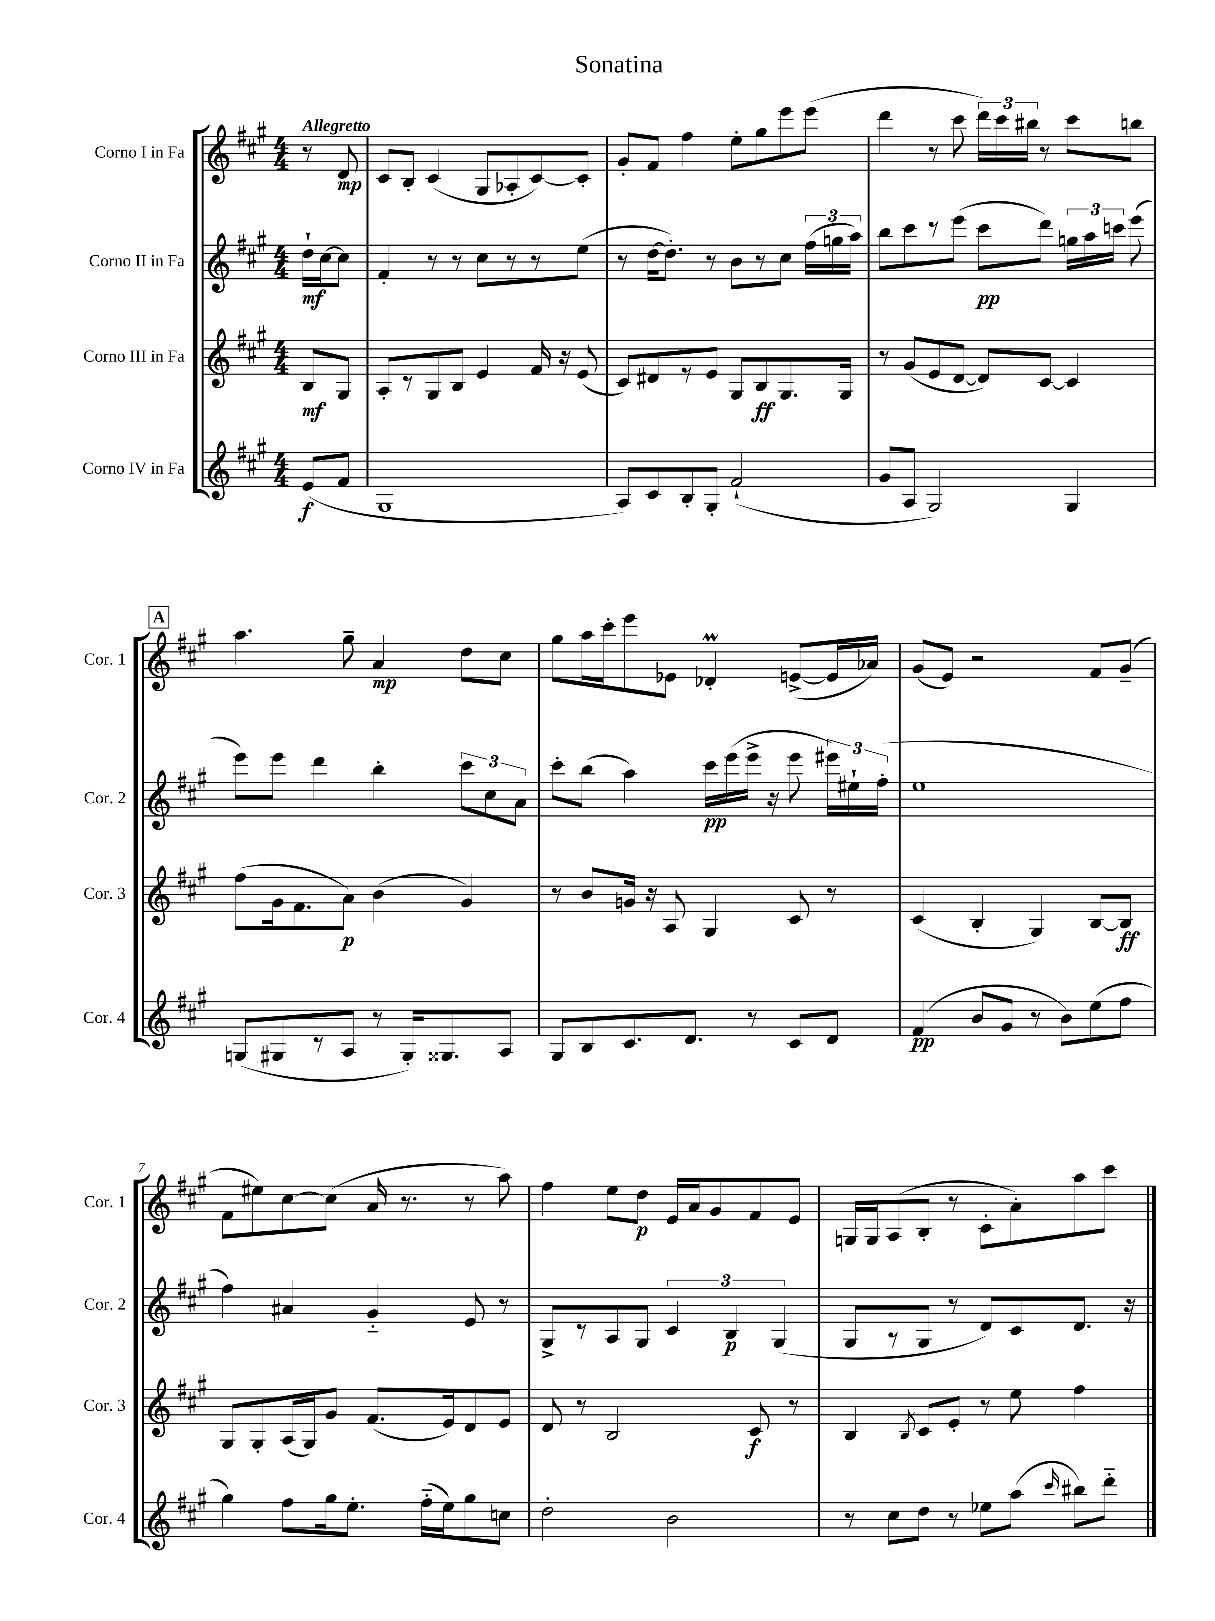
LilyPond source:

\header { title = "Sonatina" }
<<
\new StaffGroup <<
\new Staff = "s0" \with { instrumentName = "Corno I in Fa" shortInstrumentName = "Cor. 1" } {
    \clef treble \key a \major \numericTimeSignature \time 4/4 \partial 4 \tempo "Allegretto"
    \autoBeamOff r8 d'8\mp |
    cis'8[ b8]-. cis'4( gis8[ aes8-. cis'8~) cis'8]-. |
    gis'8[-. fis'8] fis''4 e''8[-. gis''8 e'''8 e'''8]( |
    d'''4 r8 cis'''8 \tuplet 3/2 { d'''16[) cis'''16 bis''16] } r8 cis'''8[ b''8] |
    \mark \markup { \box "A" } a''4. gis''8-- a'4\mp d''8[ cis''8] |
    gis''8[ a''16 cis'''16-. e'''8 ees'8] des'4-.\prall e'8[~->( e'16 aes'16]) |
    gis'8[( e'8]) r2 fis'8[ gis'8]--( |
    fis'8[ eis''8) cis''8~ cis''8]( a'16 r8. r8 a''8) |
    fis''4 e''8[ d''8]\p e'16[ a'16 gis'8 fis'8 e'8] |
    g16[ g16 a8( b8]-. r8 cis'8[-. a'8-.) a''8 cis'''8] \bar "|." |
}
\new Staff = "s1" \with { instrumentName = "Corno II in Fa" shortInstrumentName = "Cor. 2" } {
    \clef treble \key a \major \numericTimeSignature \time 4/4 \partial 4
    \autoBeamOff d''16[-!\mf cis''16~ cis''8] |
    fis'4-. r8 r8 cis''8[ r8 r8 e''8]( |
    r8 d''16[~ d''8.]-.) r8 b'8[ r8 cis''8] \tuplet 3/2 { fis''16[( g''16 a''16]) } |
    b''8[ cis'''8 r8 e'''8]( cis'''8[\pp d'''8]) \tuplet 3/2 { g''16[ a''16 c'''16] } e'''8( |
    \mark \markup { \box "A" } e'''8[) e'''8] d'''4 b''4-. \tuplet 3/2 { cis'''8[ cis''8 a'8] } |
    cis'''8[-. b''8]( a''4) cis'''16[\pp e'''16( e'''16]-> r16 e'''8 \tuplet 3/2 { eis'''16[) eis''16-! fis''16]-.( } |
    e''1 |
    fis''4) ais'4 gis'4-_ e'8 r8 |
    gis8[-> r8 a8 gis8] \tuplet 3/2 { cis'4 b4\p gis4( } |
    gis8[ r8 gis8] r8 d'8[) cis'8 d'8.] r16 \bar "|." |
}
\new Staff = "s2" \with { instrumentName = "Corno III in Fa" shortInstrumentName = "Cor. 3" } {
    \clef treble \key a \major \numericTimeSignature \time 4/4 \partial 4
    \autoBeamOff b8[\mf gis8] |
    a8[-. r8 gis8 b8] e'4 fis'16 r16 e'8( |
    cis'8[) dis'8 r8 e'8] gis8[ b8\ff gis8. gis16] |
    r8 gis'8[( e'8 d'8]~ d'8[) cis'8]~ cis'4 |
    \mark \markup { \box "A" } fis''8[( gis'16 fis'8. a'8]\p) b'4( gis'4) |
    r8 b'8[ g'16] r16 a8 gis4 cis'8 r8 |
    cis'4( b4-. gis4) b8[~ b8]\ff |
    gis8[ gis8-. a16( gis16) gis'8] fis'8.[( e'16) d'8 e'8] |
    d'8 r8 b2 cis'8\f r8 |
    b4 \acciaccatura { b8 } cis'8[ e'8]-. r8 e''8 fis''4 \bar "|." |
}
\new Staff = "s3" \with { instrumentName = "Corno IV in Fa" shortInstrumentName = "Cor. 4" } {
    \clef treble \key a \major \numericTimeSignature \time 4/4 \partial 4
    \autoBeamOff e'8[\f( fis'8] |
    gis1 |
    a8[) cis'8 b8-. gis8]-. fis'2-!( |
    gis'8[ a8] gis2) gis4 |
    \mark \markup { \box "A" } g8[( gis8 r8 a8] r8 gis16[-.) gisis8. a8] |
    gis8[ b8 cis'8. d'8.] r8 cis'8[ d'8] |
    fis'4\pp( b'8[ gis'8] r8 b'8[) e''8( fis''8] |
    gis''4) fis''8[ gis''16 e''8.]-. fis''16[-_( e''16) gis''8 c''8] |
    d''2-. b'2 |
    r8 cis''8[ d''8] r8 ees''8[ a''8]( \grace { cis'''16 } bis''8[) d'''8]-_ \bar "|." |
}
>>
>>
